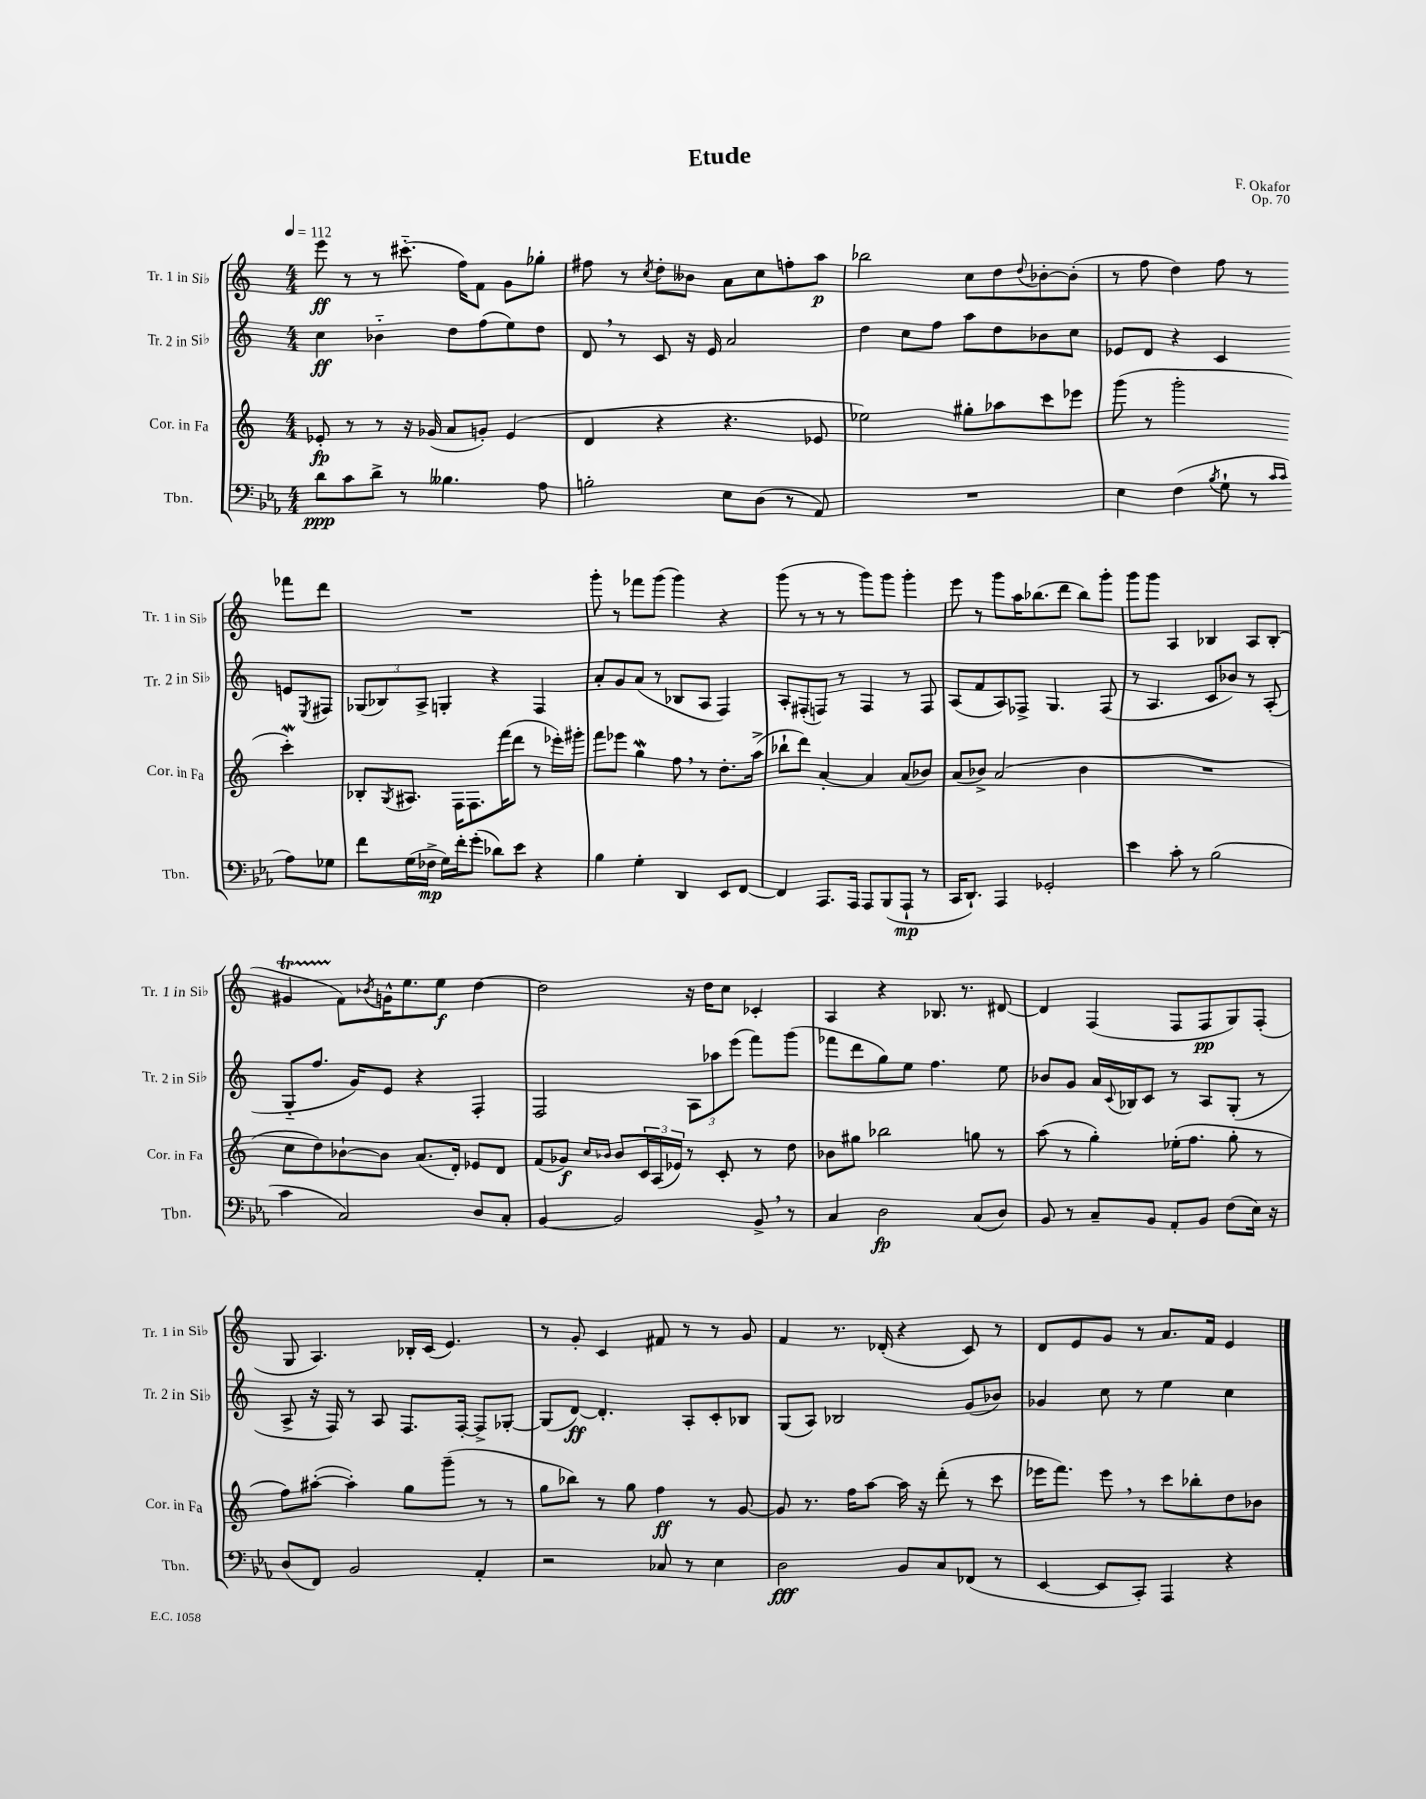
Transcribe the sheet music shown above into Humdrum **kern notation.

**kern	**kern	**kern	**kern
*staff4	*staff3	*staff2	*staff1
*clefF4	*clefG2	*clefG2	*clefG2
*k[b-e-a-]	*k[]	*k[]	*k[]
*M4/4	*M4/4	*M4/4	*M4/4
*MM112	*MM112	*MM112	*MM112
8d\L	8e-'/	4cc\	8eee\
8c\	8r	.	8r
8d^\J	8r	4b-'~\	8r
8r	16r	.	(8.ccc#'~\
.	(16g-/	.	.
4.B--\	8a/L	8dd\L	.
.	.	.	16ff\LK)
.	8g'/J)	(8ff\	8f\J
.	(4e-/	8ee\)	8g\L
8A-\	.	8dd\J	8gg-'\J
=	=	=	=
2B'\	4d/	8d/	8ff#\
.	.	8r	8r
.	.	.	8qcc/
.	4r	8c/	8dd'\L
.	.	16r	8b--\J
.	.	16e/	.
8E-\L	4.r	2a/	8a\L
(8D\J	.	.	8cc\
8r	.	.	8ff'\
8AA-/)	8e-/	.	8aa\J
=	=	=	=
1r	2ee-\)	4dd\	2bb-\
.	.	8cc\L	.
.	.	8ff\J	.
.	8gg#'\L	8aa\L	8cc\L
.	8aa-\	8dd\	8dd\
.	.	.	8qqdd/
.	8ccc\	8b-\	[8b-'\
.	8eee-\J	8cc\J	(8b-'\]J
=	=	=	=
4E-\	(8ggg\	8e-/L	8r
.	8r	8d/J	8ff\
(4F\	2ggg'\	4r	4dd\)
8qB-/	.	.	.
8G`\	.	4c/	8ff\
8r	.	.	8r
16qqc/LL	.	.	.
16qqc/JJ	.	.	.
8A-\L)	4ccc'\)	8e/L	8fff-\L
.	.	8qE/	.
8G-\J	.	8F#/J	8ddd\J
=	=	=	=
8f\L	8B-'/L	(12G-/L	1r
.	.	12B-/)	.
.	8qG/	.	.
(16G\L	8.A#/J	.	.
.	.	12A^/J	.
16F-^\JJ	.	.	.
16G\LL)	.	4G'/	.
16f'\J	16F\LK	.	.
(8g'\J	8.F\	.	.
8d-\L)	.	4r	.
.	(16fff\K	.	.
8e-\J	8ddd\J	.	.
4r	8r	4F/	.
.	16eee-'\LL)	.	.
.	16ggg#'\JJ	.	.
=	=	=	=
4B-\	8fff\L	8a'/L	8ggg'\
.	8eee-\J	8g/	8r
4G'\	4gg\	(8a/J	8fff-\L
.	.	8r	(8ggg\J
4DD/	8ff\	8B-/L	4ggg\)
.	8r	8A/J	.
8EE-/L	8.dd'\L	4F/)	4r
[8FF/J	.	.	.
.	(16aa^\Jk	.	.
=	=	=	=
4FF/]	8bb-`\L	8A'/L	(8ggg\
.	8ddd\J)	(8F#'/	8r
8.AAA-/L	[4a'/	8F/J)	8r
.	.	8r	8r
16AAA-/Jk	.	.	.
8AAA-/L	4a/]	4F/	8ggg\L)
(8BBB-/	.	.	8ggg\J
8AAA-`/J	(8a/L	8r	4ggg'\
8r	8b-/J)	8F/	.
=	=	=	=
16CC/LK	(8a/L	(8A/L	8eee\
8.DD`/J)	.	.	.
.	8b-^/J)	8f/	8r
4AAA-/	(2a/	8A/)	8ggg\L
.	.	8F-^/J	16aa\K
.	.	.	(8.bb-\
2GG-'/	.	4.G/	.
.	.	.	8ddd\J
.	4b-\	.	8bb-\L)
.	.	(8F-/	8ggg'\J
=	=	=	=
4e-\	1r	8r	8ggg\L
.	.	4.A/	8ggg\J
8c'\	.	.	4A/
8r	.	.	.
(2B-\	.	8c/L	4B-/
.	.	8b-/J)	.
.	.	8r	8A/L
.	.	(8A'/	(8B-'/J
=	=	=	=
4c\	8cc\L	8G'~/L	4g#/
.	8dd\)	8.ff/J	.
2C/)	[8b-`\	.	8f\L)
.	.	16g/LK)	.
.	.	.	8qb-/
.	8b-\]J	8e/J	16g^^\K
.	.	.	8.ee\
.	(8.a/L	4r	.
.	.	.	8ee\J
.	16d'/Jk)	.	.
8D/L	8e-/L	4F'/	[4dd\
8C'/J	8d/J	.	.
=	=	=	=
[4BB-/	(8f/L	2F/	2dd\]
.	8g-/J)	.	.
.	16qqcc/LL	.	.
.	16qqb-/JJ	.	.
2BB-/]	8b-/L	.	.
.	24c/L	.	.
.	(24A/	.	.
.	24e-/JJ)	.	.
.	8r	12A\L	16r
.	.	.	16dd\LK
.	.	12aa-\	.
.	8c'/	.	8cc\J
.	.	(12eee\J	.
8BB-^/	8r	8fff\L)	4c-'/
8r	8dd\	(8ggg\J	.
=	=	=	=
4C/	8b-\L	8fff-\L	4A/
.	8gg#\J	8ddd\	.
2D\	2bb-\	8gg\)	4r
.	.	8ee\J	.
.	.	4.ff\	8.B-/
.	.	.	8.r
(8C/L	8gg\	.	.
8D/J)	8r	8ee\	[8d#/
=	=	=	=
8BB-/	(8aa\	8b-/L	4d#/]
8r	8r	8g/J	.
8C~/L	4gg'\)	16a/LL	(4F/
.	.	8qqc/	.
.	.	16B-/J	.
8BB-/J	.	8c/J	.
8AA-'/L	(16ee-'\LK	8r	8F/L
.	8.ff\J	.	.
8BB-/J	.	8A/L	8F/
(8F\L	8gg'\	(8G'/J	8G/)
16E-\Jk)	8r	8r	(8F'/J
16r	.	.	.
=	=	=	=
(8D/L	8ff\L)	8A^/	8G/
8FF/J)	([8aa#'\J	16r	4.A/)
.	.	16F/)	.
2BB-/	4aa#'\])	8r	.
.	.	8A/	.
.	8gg\L	8.F/L	16B-'/LL
.	.	.	(16c/JJ
.	(8ggg~\J	.	4.e/)
.	.	[16F'/Jk	.
4AA-'/	8r	8F^/]L	.
.	8r	[8G-'/J	.
=	=	=	=
2r	8gg\L	(8G-/]L	8r
.	8bb-\J)	[8d/J)	8g'/
.	8r	4.d'/]	4c/
.	8gg\	.	.
8C-/	4ff\	.	8f#/
8r	.	8A'/L	8r
4E-\	8r	8c'/	8r
.	[8g/	8B-/J	8g/
=	=	=	=
2D\	8g/]	(8G/L	4f/
.	8.r	8A/J)	.
.	.	2B-/	8.r
.	16ff\LK	.	.
.	[8aa\J	.	.
.	.	.	(16d-'/
8BB-/L	16aa\]	.	4r
.	16r	.	.
8C/	(8ddd'\	.	.
(8FF-/J	8r	(8g/L	8c/)
8r	8ccc\	8b-/J)	8r
=	=	=	=
[4EE-/	16eee-\LK	4g-/	8d/L
.	8.fff\J)	.	.
.	.	.	8e/
8EE-/]L	8eee-\	8cc\	8g/J
8CC'/J)	8r	8r	8r
4AAA-/	8ccc\L	4ee\	8.a/L
.	8bb-'\	.	.
.	.	.	16f/Jk
4r	8dd\	4cc\	4e/
.	8b-\J	.	.
==	==	==	==
*-	*-	*-	*-
